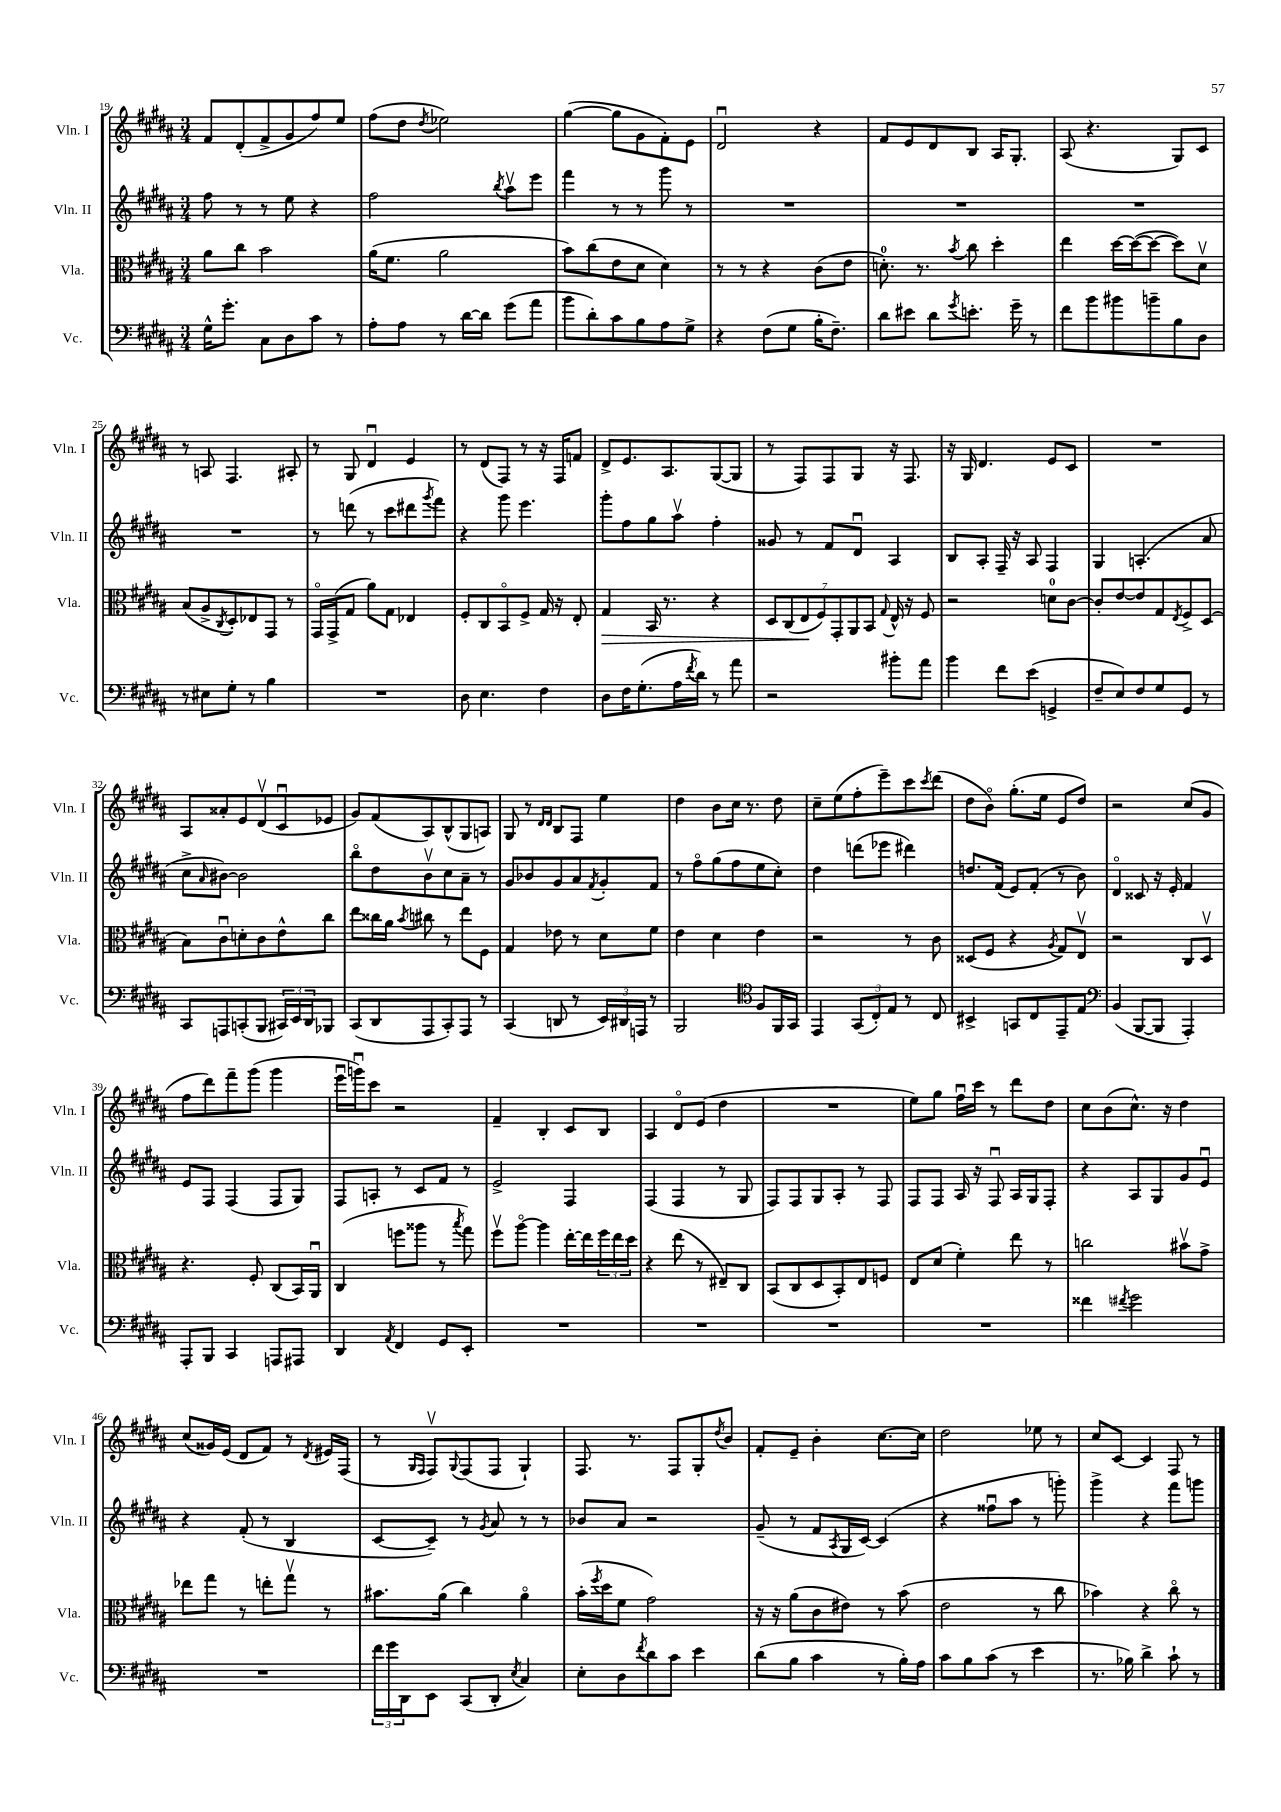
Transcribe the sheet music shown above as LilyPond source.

<<
\new StaffGroup <<
\new Staff = "s0" \with { instrumentName = "Vln. I" shortInstrumentName = "Vln. I" } {
    \clef treble \key b \major \numericTimeSignature \time 3/4
    fis'8 dis'8-.( fis'8-> gis'8 fis''8) e''8 |
    fis''8( dis''8 \acciaccatura { dis''8 } ees''2) |
    gis''4~( gis''8 gis'8 fis'8-.) e'8 |
    dis'2\downbow r4 |
    fis'8 e'8 dis'8 b8 ais16 gis8.-. |
    ais8( r4. gis8) cis'8 |
    r8 a8 fis4. ais8-. |
    r8 gis8 dis'4\downbow e'4 |
    r8 dis'8( fis8) r8 r16 fis16 f'8 |
    dis'8-> e'8. ais8. gis8~( gis8 |
    r8 fis8) fis8 gis8 r16 fis8. |
    r16 gis16 dis'4. e'8 cis'8 |
    R2. |
    ais8 aisis'8-. e'8 dis'8\upbow( cis'8\downbow ees'8 |
    gis'8) fis'8( ais8) b8-^( gis8 a8) |
    gis8 r8 \grace { dis'16 dis'16 } b8 fis8 e''4 |
    dis''4 b'8 cis''16 r8. dis''8 |
    cis''8-- e''8( fis''8-. e'''8--) cis'''8 \acciaccatura { cis'''8 } dis'''8( |
    dis''8 b'8\flageolet) gis''8.-.( e''16 e'8 dis''8) |
    r2 cis''8( gis'8 |
    fis''8 dis'''8) fis'''8-- gis'''8( gis'''4 |
    e'''16\downbow g'''16\downbow) cis'''8 r2 |
    fis'4-- b4-. cis'8 b8 |
    ais4 dis'8\flageolet e'8( dis''4 |
    R2. |
    e''8) gis''8 fis''16\downbow cis'''16 r8 dis'''8 dis''8 |
    cis''8 b'8( cis''8.-^) r16 dis''4 |
    cis''8( gisis'16) e'16( dis'8 fis'8) r8 \acciaccatura { dis'8 } eis'16 fis16( |
    r8 \grace { gis16 fis16 } fis8\upbow) \appoggiatura { gis8 } fis8( fis8 gis4-!) |
    fis8. r8. fis8 gis8-. \acciaccatura { dis''8 } b'8 |
    fis'8-. e'8-- b'4-. cis''8.~ cis''16 |
    dis''2 ees''8 r8 |
    cis''8 cis'8~ cis'4 fis8 r8 \bar "|." |
}
\new Staff = "s1" \with { instrumentName = "Vln. II" shortInstrumentName = "Vln. II" } {
    \clef treble \key b \major \numericTimeSignature \time 3/4
    fis''8 r8 r8 e''8 r4 |
    fis''2 \acciaccatura { b''8 } ais''8\upbow e'''8 |
    fis'''4 r8 r8 gis'''8 r8 |
    R2. |
    R2. |
    R2. |
    R2. |
    r8 d'''8( r8 cis'''8 dis'''8 \acciaccatura { gis'''8 } fis'''8) |
    r4 gis'''8 e'''4. |
    gis'''8-. fis''8 gis''8 ais''8\upbow fis''4-. |
    gisis'8 r8 fis'8 dis'8\downbow ais4 |
    b8 ais8-. fis16-- r16 ais8 fis4 |
    gis4 a4.-.( ais'8 |
    cis''8-> \grace { ais'16 } bis'8~) bis'2 |
    b''8\flageolet dis''8 b'8\upbow cis''8 ais'8-- r8 |
    gis'8 bes'8 gis'8 ais'8 \acciaccatura { fis'8 } gis'8-. fis'8 |
    r8 fis''8\flageolet gis''8( fis''8 e''8 cis''8-.) |
    dis''4 d'''8( ees'''8 dis'''4) |
    d''8. fis'16( e'8) fis'8-.( r8 b'8) |
    dis'4\flageolet cisis'8 r16 e'16-. fis'4 |
    e'8 fis8 fis4( fis8 gis8) |
    fis8 a8-. r8 cis'8 fis'8 r8 |
    e'2-> fis4 |
    fis4( fis4 r8 gis8 |
    fis8) fis8 gis8 ais8-. r8 fis8 |
    fis8 fis8 ais16 r16 fis8\downbow ais16 gis16 fis8-. |
    r4 ais8 gis8 gis'8 e'8\downbow |
    r4 fis'8-.( r8 b4 |
    cis'8~ cis'8--) r8 \acciaccatura { gis'8 } ais'8 r8 r8 |
    bes'8 ais'8 r2 |
    gis'8--( r8 fis'8 \acciaccatura { ais8 } gis16 cis'16~) cis'4( |
    r4 fisis''8\downbow ais''8 r8 g'''8-.) |
    gis'''4-> r4 fis'''8 g'''8 \bar "|." |
}
\new Staff = "s2" \with { instrumentName = "Vla." shortInstrumentName = "Vla." } {
    \clef alto \key b \major \numericTimeSignature \time 3/4
    ais'8 cis''8 b'2 |
    ais'16( fis'8. ais'2 |
    b'8) cis''8( e'8 dis'8 dis'4) |
    r8 r8 r4 cis'8( e'8 |
    d'8.-0-.) r8. \acciaccatura { b'8 } cis''8 dis''4-. |
    e''4 dis''16~ dis''16~( dis''8~ dis''8) dis'8\upbow |
    b8( ais8-> \acciaccatura { cis8 } dis8-.) ees8 gis,8 r8 |
    gis,16\flageolet gis,16->( gis8 ais'8) gis8 ees4 |
    fis8-. cis8 b,8\flageolet fis8-> gis16 r16 e8-. |
    gis4\> b,16 r8. r4 |
    \tuplet 7/4 { dis8 cis8( e8\! fis8) gis,8-. ais,8 b,8 } \appoggiatura { gis8 } e16-^ r16 fis8 |
    r2 d'8-0 cis'8~ |
    cis'8-. e'8~ e'8 gis8 \acciaccatura { e8 } fis8-> dis8( |
    b8) cis'8\downbow d'8-. cis'8 e'8-^ cis''8 |
    e''8 cisis''16 ais'16 \acciaccatura { b'8 } cis''8 r8 e''8 fis8 |
    gis4 ees'8 r8 dis'8 fis'8 |
    e'4 dis'4 e'4 |
    r2 r8 cis'8 |
    disis8( fis8 r4 \acciaccatura { ais8 } gis8) e8\upbow |
    r2 cis8 dis8\upbow |
    r4. fis8-. cis8( b,16) ais,16\downbow |
    cis4( f''8 aisis''8 r8 \acciaccatura { b''8 } gis''8) |
    fis''8\upbow ais''8~\flageolet ais''4 e''16~-. e''16 \tuplet 3/2 { fis''16 e''16 dis''16 } |
    r4 e''8( r8 eis8--) cis8 |
    b,8( cis8 dis8 b,8-.) e8 f8 |
    e8 dis'8( fis'4-.) e''8 r8 |
    c''2 bis'8\upbow gis'8-> |
    ees''8 gis''8 r8 e''8-. gis''8\upbow r8 |
    bis'8. ais'16( cis''4) ais'4\flageolet |
    b'16-.( \acciaccatura { fis''8 } dis''16 fis'8 gis'2) |
    r16 r16 ais'8( cis'8 eis'8) r8 b'8( |
    e'2 r8 cis''8 |
    bes'4) r4 cis''8\flageolet r8 \bar "|." |
}
\new Staff = "s3" \with { instrumentName = "Vc." shortInstrumentName = "Vc." } {
    \clef bass \key b \major \numericTimeSignature \time 3/4
    gis16-^ gis'8.-. cis8 dis8 cis'8 r8 |
    ais8-. ais8 r8 dis'16~ dis'16 gis'8( ais'8 |
    b'8 dis'8-.) cis'8 b8 ais8 gis8-> |
    r4 fis8( gis8 b16-. fis8.--) |
    dis'8 eis'8 dis'8 \acciaccatura { gis'8 } e'8.-. gis'16-- r8 |
    fis'8 b'8 bis'8 b'8-- b8 dis8 |
    r8 eis8 gis8-. r8 b4 |
    R2. |
    dis8 e4. fis4 |
    dis8 fis16 gis8.-.( ais16 \acciaccatura { fis'8 } dis'16) r8 ais'8 |
    r2 bis'8-. ais'8 |
    b'4 fis'8 e'8( g,4-> |
    fis8-- e8) fis8 gis8 gis,8 r8 |
    cis,8 a,,8 c,8-.( b,,8 \tuplet 3/2 { cis,16) e,16 dis,16 } bes,,8 |
    cis,8( dis,8 ais,,8 cis,8-.) ais,,8 r8 |
    cis,4( d,8 r8 \tuplet 3/2 { e,16) dis,16 a,,16 } r8 |
    b,,2 \clef tenor fis8 fis,16 gis,16 |
    e,4 \tuplet 3/2 { gis,8( cis8-.) e8 } r8 cis8 |
    bis,4-> g,8 cis8 e,8-- e8 |
    \clef bass b,4( b,,8~ b,,8 ais,,4-.) |
    ais,,8-. b,,8 cis,4 a,,8 ais,,8 |
    dis,4 \acciaccatura { ais,8 } fis,4 gis,8 e,8-. |
    R2. |
    R2. |
    R2. |
    R2. |
    fisis'4 \acciaccatura { fis'8 } gis'2 |
    R2. |
    \tuplet 3/2 { fis'16 gis'16 dis,16 } e,8 cis,8( dis,8-. \acciaccatura { e8 } cis4) |
    e8-. dis8 \acciaccatura { fis'8 } dis'8 cis'8 e'4 |
    dis'8( b8 cis'4 r8 b16-.) ais16 |
    cis'8 b8 cis'8( r8 e'4 |
    r8. bes16) dis'4-> cis'8-! r8 \bar "|." |
}
>>
>>
\layout { \context { \Score currentBarNumber = #19 } }
